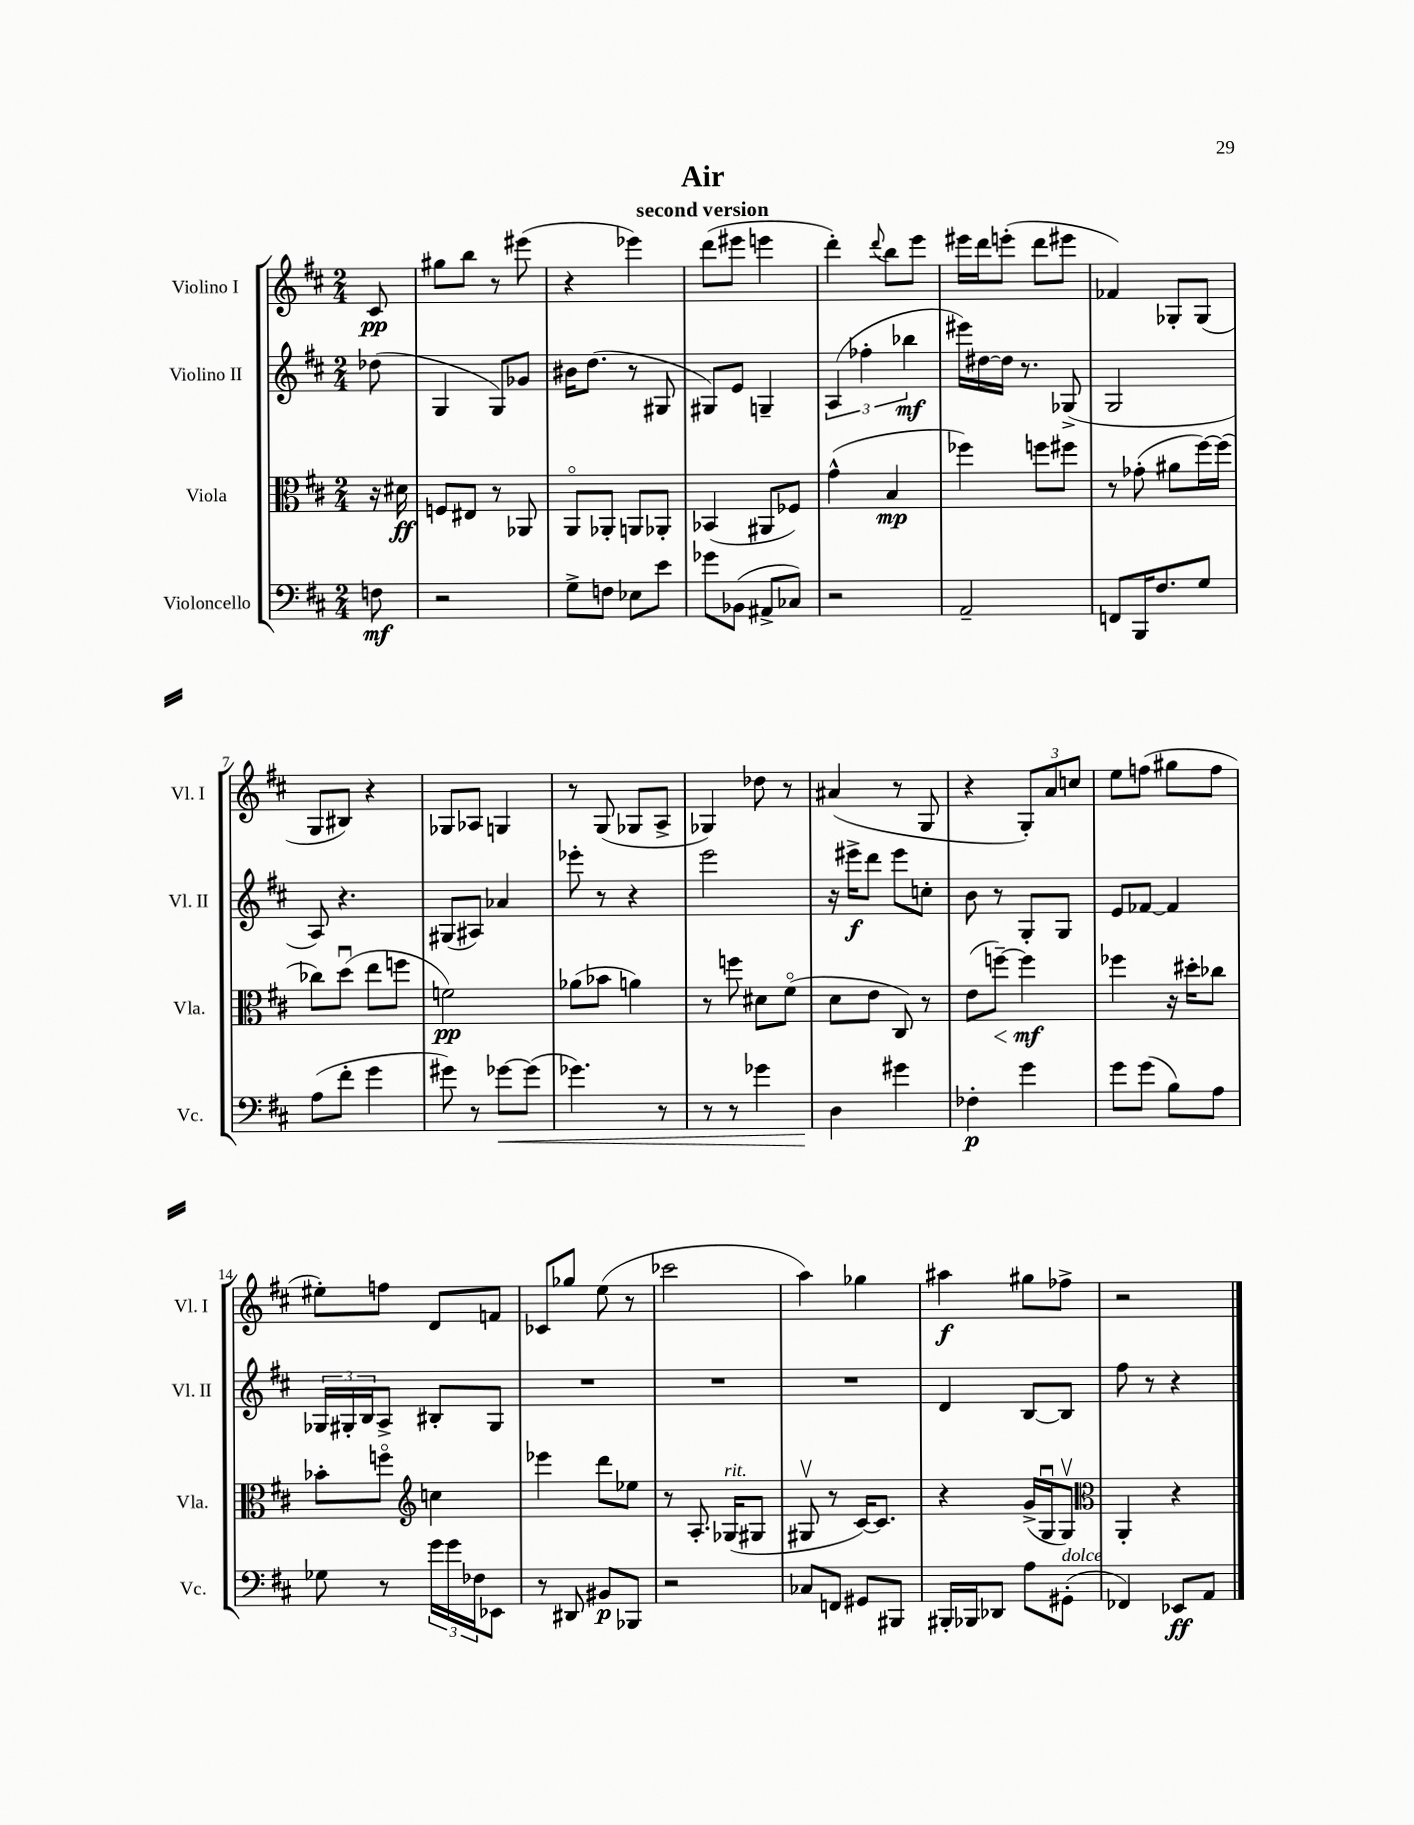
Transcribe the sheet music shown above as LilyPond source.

\header { title = "Air" subtitle = "second version" }
<<
\new StaffGroup <<
\new Staff = "s0" \with { instrumentName = "Violino I" shortInstrumentName = "Vl. I" } {
    \clef treble \key d \major \numericTimeSignature \time 2/4 \partial 8
    cis'8\pp |
    gis''8 b''8 r8 eis'''8( |
    r4 ees'''4) |
    d'''8( eis'''8 e'''4 |
    d'''4-.) \appoggiatura { d'''8 } b''8 e'''8 |
    eis'''16 d'''16 e'''8-.( d'''8 eis'''8 |
    fes'4) ges8-. ges8( |
    g8 bis8) r4 |
    ges8 aes8 g4 |
    r8 g8( ges8 a8-> |
    ges4) des''8 r8 |
    ais'4( r8 g8 |
    r4 \tuplet 3/2 { g8-.) a'8 c''8 } |
    e''8 f''8( gis''8 f''8 |
    eis''8-.) f''8 d'8 f'8 |
    ces'8 ges''8 e''8( r8 |
    ces'''2 |
    a''4) ges''4 |
    ais''4\f gis''8 fes''8-> |
    r2 \bar "|." |
}
\new Staff = "s1" \with { instrumentName = "Violino II" shortInstrumentName = "Vl. II" } {
    \clef treble \key d \major \numericTimeSignature \time 2/4 \partial 8
    des''8( |
    g4 g8) ges'8 |
    bis'16 d''8.( r8 gis8 |
    gis8) e'8 g4-- |
    \tuplet 3/2 { a4( fes''4-. bes''4\mf } |
    eis'''16) dis''16~ dis''16 r8. ges8->( |
    g2 |
    a8) r4. |
    gis8( ais8) aes'4 |
    ees'''8-. r8 r4 |
    e'''2 |
    r16 eis'''16->\f d'''8 eis'''8 c''8-. |
    b'8 r8 g8-. g8 |
    e'8 fes'8~ fes'4 |
    \tuplet 3/2 { ges16 gis16-. b16 } a8-> bis8-. gis8 |
    R2 |
    R2 |
    R2 |
    d'4 b8~ b8 |
    fis''8 r8 r4 \bar "|." |
}
\new Staff = "s2" \with { instrumentName = "Viola" shortInstrumentName = "Vla." } {
    \clef alto \key d \major \numericTimeSignature \time 2/4 \partial 8
    r16 dis'16\ff |
    f8 eis8 r8 aes,8 |
    a,8\flageolet aes,8-. a,8 aes,8-. |
    bes,4( ais,8 fes8) |
    g'4-^( b4\mp |
    fes''4) f''8 fis''8 |
    r8 ges'8-.( ais'8 fis''16~) fis''16( |
    ces''8) d''8\downbow( e''8 f''8 |
    f'2\pp) |
    aes'8( bes'8 a'4) |
    r8 f''8 dis'8 fis'8\flageolet( |
    d'8 e'8 cis8) r8 |
    e'8( f''8~--\<) f''4\mf\! |
    fes''4 r16 dis''16-. ces''8 |
    bes'8-. f''8\flageolet \clef treble c''4 |
    ees'''4 d'''8 ees''8 |
    r8 a8.-. ges16^\markup { \italic "rit." }( gis8 |
    gis8\upbow r8 cis'16~) cis'8. |
    r4 g'16->( g16\downbow g8\upbow) |
    \clef alto a,4-. r4 \bar "|." |
}
\new Staff = "s3" \with { instrumentName = "Violoncello" shortInstrumentName = "Vc." } {
    \clef bass \key d \major \numericTimeSignature \time 2/4 \partial 8
    f8\mf |
    r2 |
    g8-> f8 ees8 e'8 |
    ges'8 bes,8( ais,8-> ces8) |
    r2 |
    a,2-- |
    f,8 b,,16 fis8. g8 |
    a8( fis'8-. g'4 |
    gis'8) r8 ges'8~\< ges'8( |
    ges'4.) r8 |
    r8 r8 ges'4 |
    d4\! gis'4 |
    fes4-.\p g'4 |
    g'8 g'8( b8) a8 |
    ges8 r8 \tuplet 3/2 { g'16 g'16 fes16 } ees,8 |
    r8 dis,8 bis,8\p bes,,8 |
    r2 |
    ces8 f,8 gis,8 bis,,8 |
    bis,,16-. bes,,16 des,8 a8 gis,8-.^\markup { \italic "dolce" }( |
    fes,4) ees,8\ff a,8 \bar "|." |
}
>>
>>
